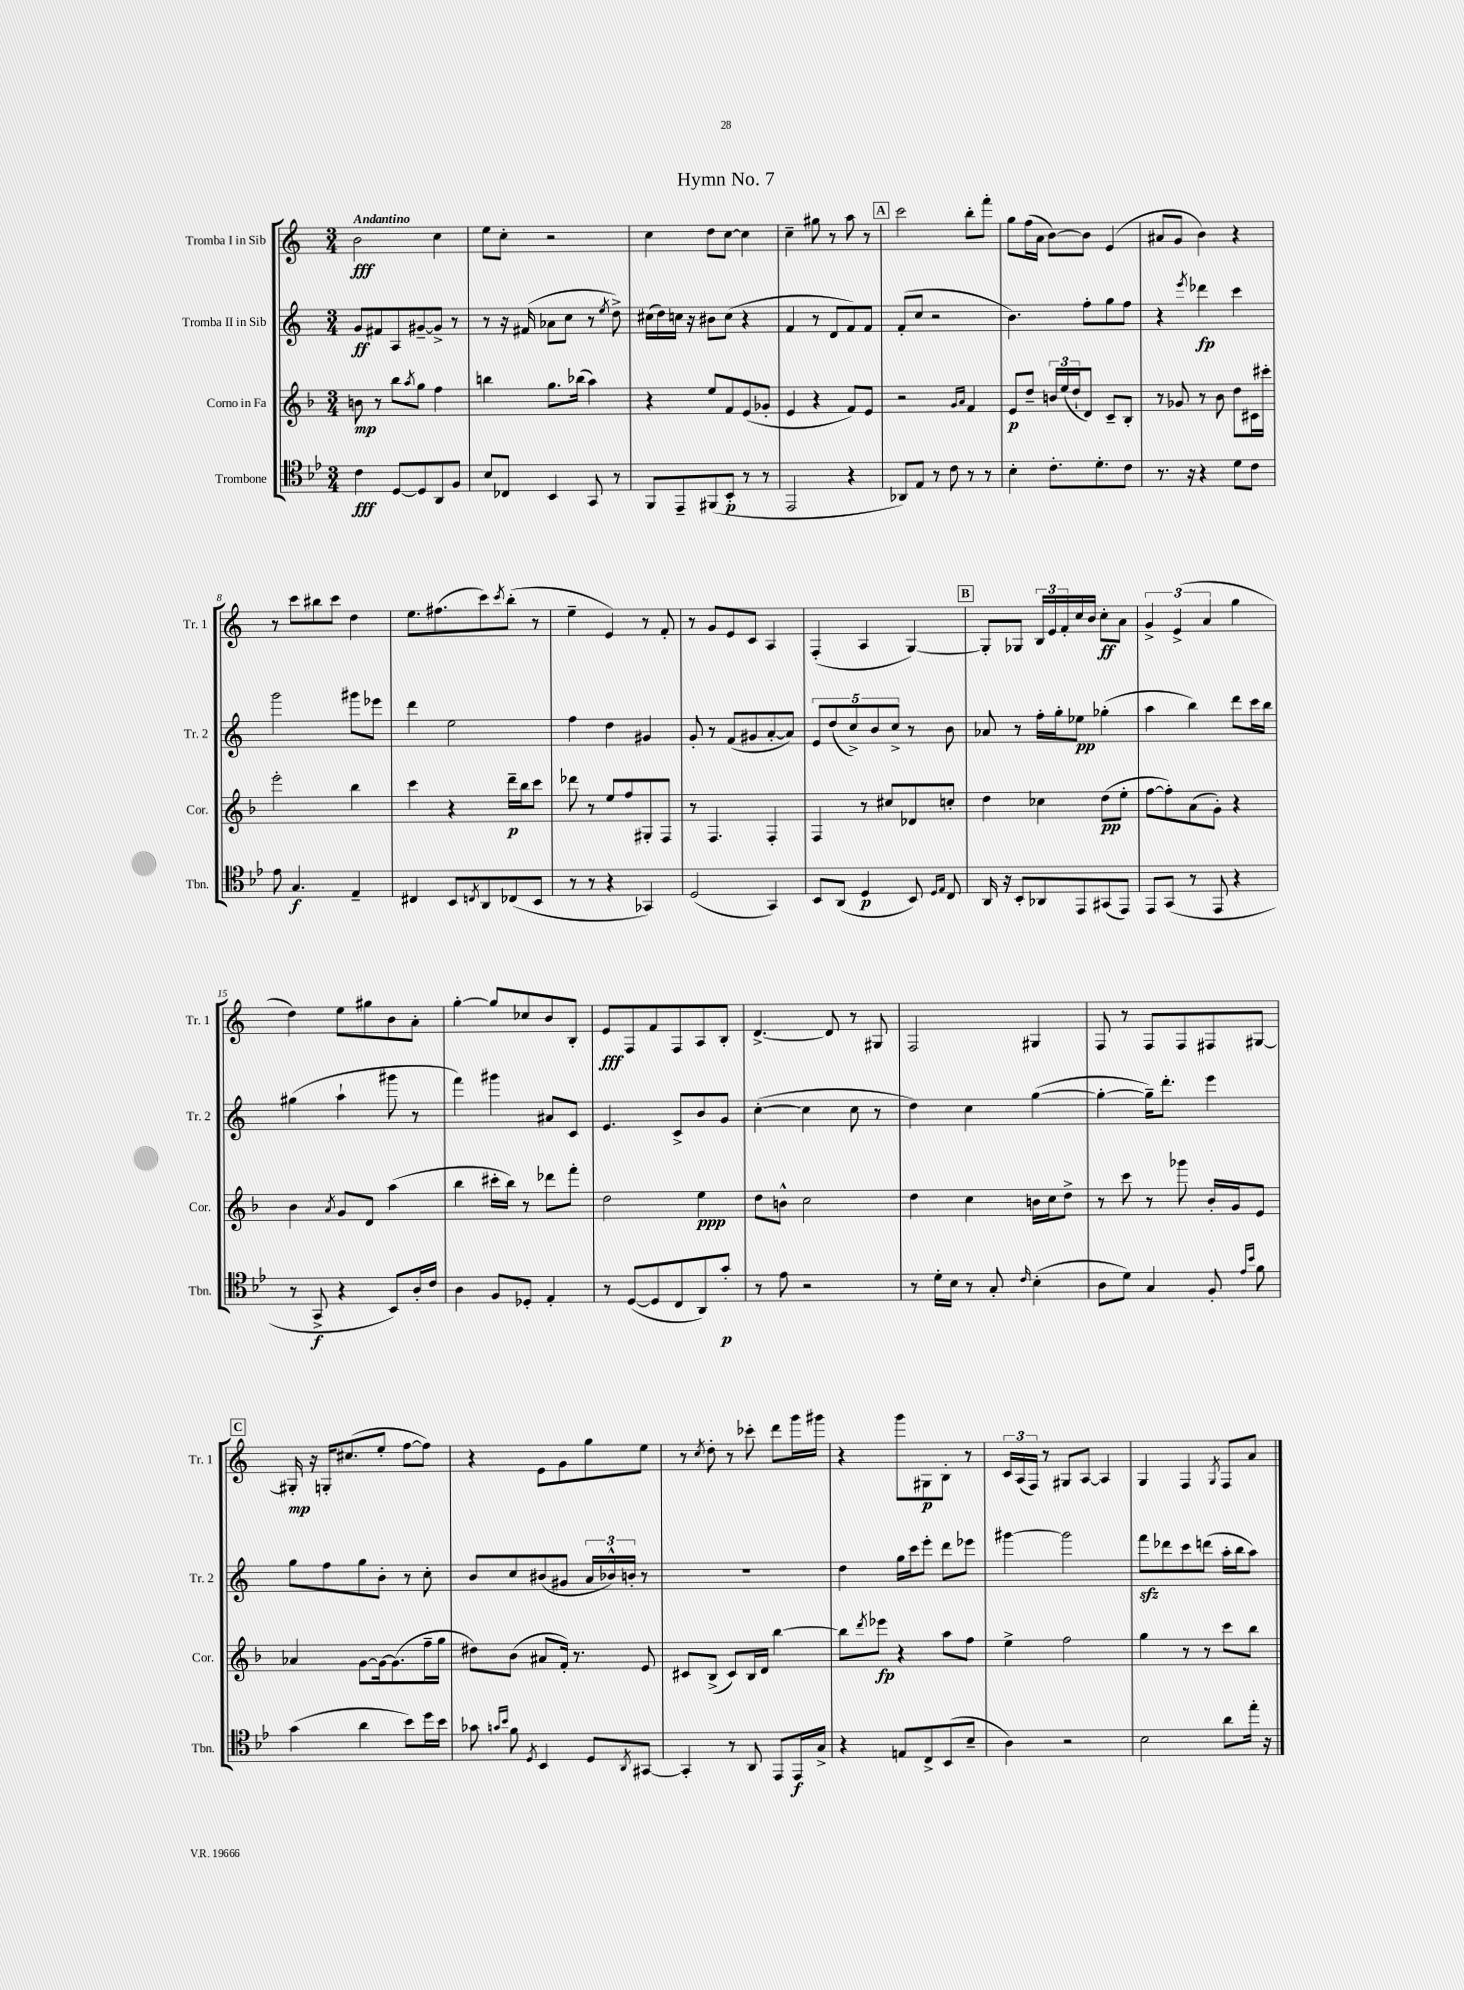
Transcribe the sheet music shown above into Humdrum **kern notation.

**kern	**kern	**kern	**kern
*staff4	*staff3	*staff2	*staff1
*clefC4	*clefG2	*clefG2	*clefG2
*k[b-e-]	*k[b-]	*k[]	*k[]
*M3/4	*M3/4	*M3/4	*M3/4
4c	8b	8g	2b
.	8r	8f#	.
[8D	8bb-	8A	.
.	8qaa	.	.
8D]	8gg	[8g#~	.
8AA	4ff	8g#^]	4cc
8F	.	8r	.
=	=	=	=
8B-	4bb	8r	8ee
8C-	.	16r	8cc'
.	.	(16f#	.
4BB-	8.gg	8a-	2r
.	.	8cc	.
.	(16bb-	.	.
8GG	4aa)	8r	.
.	.	8qee	.
8r	.	8dd^)	.
=	=	=	=
8FF	4r	(16cc#	4cc
.	.	16dd)	.
8EE-~	.	16cc	.
.	.	16r	.
(8FF#	8ee	8b#	8dd
8BB-'	8f	(8cc	[8cc
8r	(8e	4r	4cc]
8r	8g-'	.	.
=	=	=	=
2EE-	4e	4f	4cc~
.	4r	8r	8gg#
.	.	8d	8r
4r	8f)	8f)	8aa
.	8e	8f	8r
=	=	=	=
8AA-)	2r	(8f'	2ccc
8E-	.	8cc	.
8r	.	2r	.
8c	.	.	.
.	16qqg	.	.
.	16qqa	.	.
8r	4f	.	8bb'
8r	.	.	8fff'
=	=	=	=
4B-'	8e	4.b)	8gg
.	8dd~	.	(16ff
.	.	.	16a
8.c'	24b	.	[8b)
.	(24ee	.	.
.	24dd`	.	.
.	8d)	8ff'	8b]
8.d'	.	.	.
.	8c~	8gg	(4e
8c	8B-'	8ff	.
=	=	=	=
8.r	8r	4r	8a#
.	8g-	.	8g
16r	.	.	.
.	.	8qeee	.
4r	8r	4ddd-	4b)
.	8b-	.	.
8d	8dd	4ccc	4r
8c	16c#	.	.
.	16ccc#'	.	.
=	=	=	=
8e-	2eee'	2ggg	8r
4.G	.	.	8ccc
.	.	.	8bb#
.	.	.	8ccc
4E-~	4bb-	8ggg#	4dd
.	.	8eee-	.
=	=	=	=
4C#	4ccc	4ddd	8.ee
.	.	.	(8.ff#
8BB-	4r	2ee	.
8qC	.	.	.
8AA	.	.	8ccc)
.	.	.	8qccc
(8C-	16ddd~	.	(8bb'
.	16bb-	.	.
8BB-	8ccc	.	8r
=	=	=	=
8r	8ddd-	4ff	4ee~
8r	8r	.	.
4r	8ee	4dd	4e)
.	8ff	.	.
4GG-)	8G#'	4g#	8r
.	8F	.	8f'
=	=	=	=
(2D	8r	8g'	8r
.	4.F	8r	8g
.	.	(8f	8e
.	.	8g#	8c
4GG)	4F'	[8a'	4A
.	.	8a])	.
=	=	=	=
8BB-	4F	10e	(4F'
.	.	(10dd	.
(8AA	.	.	.
.	.	10cc^)	.
4D	8r	.	4A
.	.	10b	.
.	8cc#	.	.
.	.	10cc^	.
8BB-)	8d-	8r	[4G)
16qqD	.	.	.
16qqE-	.	.	.
8C	8cc'	8b	.
=	=	=	=
16AA	4dd	8a-	8G']
16r	.	.	.
8BB-'	.	8r	8G-
8AA-	4cc-	16ff'	24B
.	.	.	24e
.	.	16gg'	.
.	.	.	24f'
8EE-	.	8ee-	16cc
.	.	.	16b
(8GG#	(8dd	(4gg-'	8cc'
8EE-)	8ee'	.	8a
=	=	=	=
8EE-	[8ff	4aa	6g^
(8GG	8ff'])	.	.
.	.	.	(6e^
8r	(8a	4bb)	.
.	.	.	6a
8EE-	8g')	.	.
4r	4r	8ddd	4gg
.	.	16ccc	.
.	.	16bb	.
=	=	=	=
8r	4b-	(4gg#	4dd)
8GG^	.	.	.
.	8qa	.	.
4r	8g	4aa`	8ee
.	8d	.	8gg#
8BB-)	(4aa	8ggg#	8b
16A'	.	8r	8a'
16c	.	.	.
=	=	=	=
4A	4bb-	4fff)	[4gg'
8F	16ccc#'	4ggg#	8gg]
.	16bb-)	.	.
8D-'	8r	.	8cc-
4E-'	8ddd-	8a#	8b
.	8fff'	8c	8B'
=	=	=	=
8r	2dd	4.e	8e
([8D	.	.	8F
8D]	.	.	8f
8C	.	8c^	8F
8AA)	4ee	8b	8A
8g'	.	8g	8B'
=	=	=	=
8r	8dd	([4cc'	[4.d^
8e-	8b^^	.	.
2r	2cc	4cc]	.
.	.	.	8d]
.	.	8cc	8r
.	.	8r	8G#
=	=	=	=
8r	4dd	4dd)	2F
16d'	.	.	.
16B-	.	.	.
8r	4cc	4cc	.
8G'	.	.	.
16qqc	.	.	.
(4B-'	16b	([4gg	4G#
.	16cc	.	.
.	8dd^	.	.
=	=	=	=
8A	8r	4gg'_	8F
8d)	8ccc	.	8r
4G	8r	16gg~])	8F
.	.	8.ddd'	.
.	8ggg-	.	8F
8F'	16b-'	4eee	8F#
.	16g	.	.
16qqe-	.	.	.
16qqb-	.	.	.
8f	8e	.	[8G#
=	=	=	=
(4g	4a-	8gg	16G#']
.	.	.	16r
.	.	8ff	16G'
.	.	.	(8.cc#
4a	[8g	8gg	.
.	16g_	8b'	8ee'
.	(8.g]	.	.
8b-)	.	8r	[8ff
16dd	16ff~	8cc'	8ff])
16b-	16gg	.	.
=	=	=	=
8g-	8dd#)	8b	4r
16qqg	.	.	.
16qqb-	.	.	.
8f	(8b-	8cc	.
8qD	.	.	.
4BB-	8a#	(8b#	8e
.	16f')	8g#	8g
.	8.r	.	.
8D	.	24a	8gg
.	.	24b-^^)	.
.	.	24b'	.
8qAA	.	.	.
[8GG#	8e	8r	8ee
=	=	=	=
4GG#']	8c#	2.r	8r
.	.	.	8qcc
.	(8B-^	.	8dd'
8r	8c#)	.	8r
8AA	16B-	.	8ccc-'
.	16d	.	.
8EE-	[4bb-	.	8ddd
16EE-	.	.	16ggg
16G^	.	.	16ggg#
=	=	=	=
4r	8bb-]	4dd	4r
.	8qddd	.	.
.	8eee-	.	.
8E	4r	16gg	8ggg
.	.	16ccc	.
8C^	.	8eee'	8G#
(8BB-	8aa	8ddd	8B'
8B-~	8ff	8eee-	8r
=	=	=	=
4A)	4ee^	[4ggg#	24c
.	.	.	(24A
.	.	.	24F)
.	.	.	8r
2r	2ff	2ggg#]	8G#
.	.	.	[8A
.	.	.	4A]
=	=	=	=
2B-	4gg	8fff	4G
.	.	8ddd-	.
.	8r	8ccc	4F
.	8r	(8ddd	.
.	.	.	8qG
8a	8ccc	16aa'	8F
.	.	16bb	.
16ee-'	8bb-	8aa)	8a
16r	.	.	.
==	==	==	==
*-	*-	*-	*-
